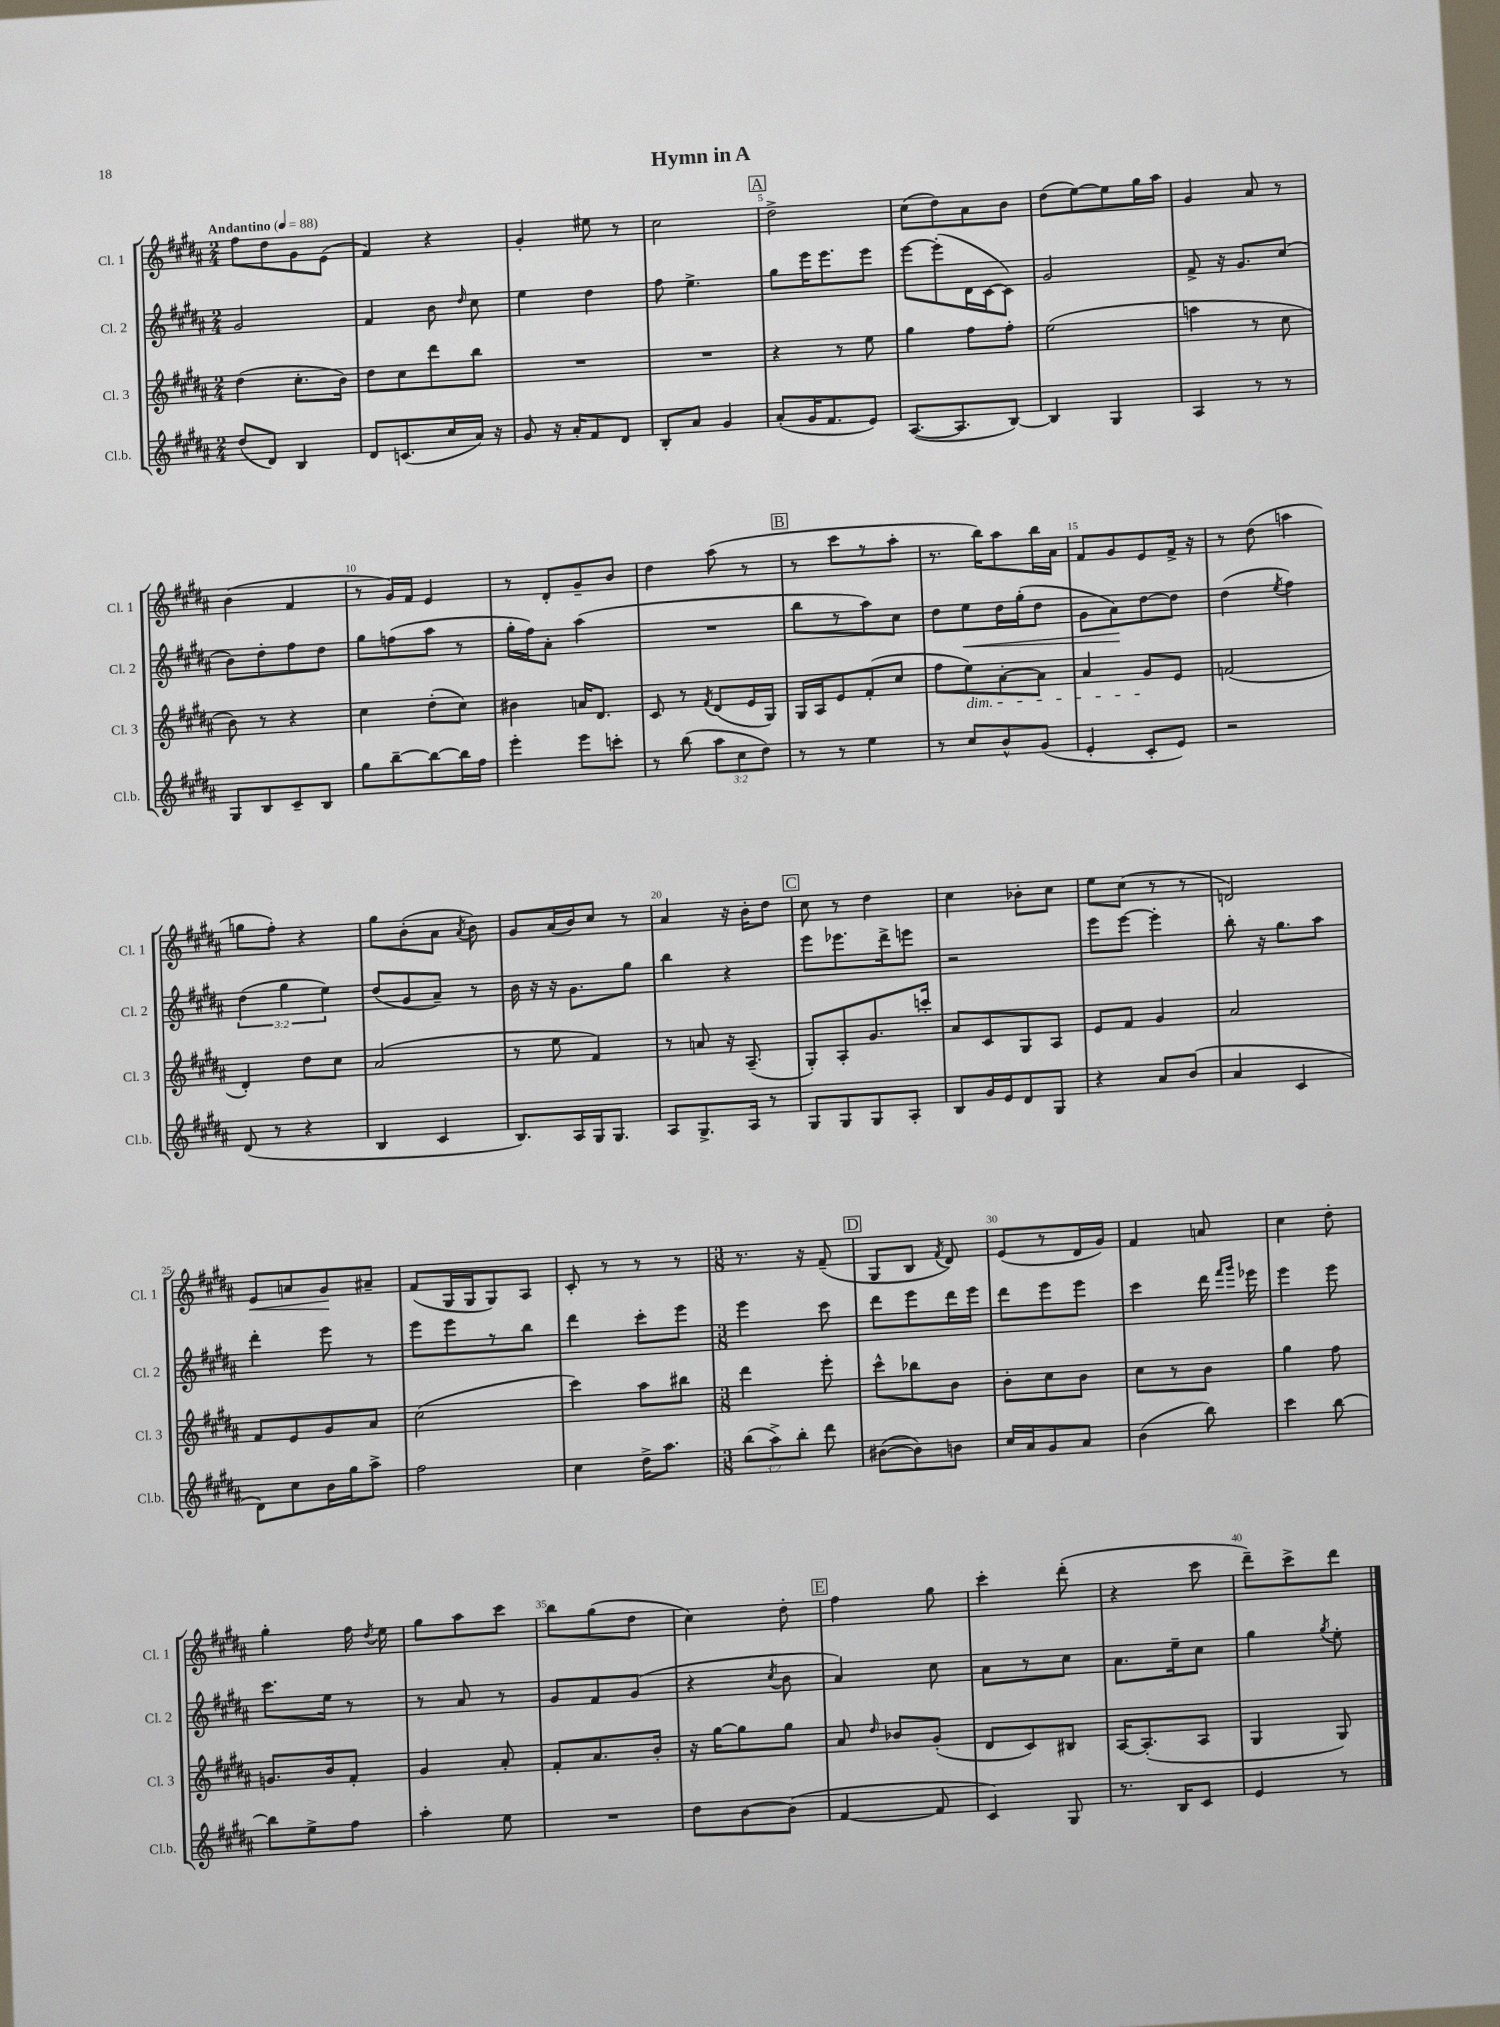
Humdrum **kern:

**kern	**kern	**kern	**kern
*staff4	*staff3	*staff2	*staff1
*clefG2	*clefG2	*clefG2	*clefG2
*k[f#c#g#d#a#]	*k[f#c#g#d#a#]	*k[f#c#g#d#a#]	*k[f#c#g#d#a#]
*M2/4	*M2/4	*M2/4	*M2/4
*MM88	*MM88	*MM88	*MM88
(8dd#	(4dd#	2g#	8ff#
8d#)	.	.	8dd#
4B	8.cc#'	.	8g#
.	.	.	(8e
.	16b)	.	.
=	=	=	=
8d#	8dd#	4f#	4f#)
(8.c	8cc#	.	.
.	8ddd#	8b	4r
16cc#	.	.	.
.	.	16qqdd#	.
16a#)	8bb	8cc#	.
16r	.	.	.
=	=	=	=
8g#	2r	4ee	4g#'
16r	.	.	.
16a#'	.	.	.
8f#	.	4dd#	8ee#
8d#	.	.	8r
=	=	=	=
8B'	2r	8ff#	2cc#
8a#	.	4.ee^	.
4g#	.	.	.
=	=	=	=
(8a#'	4r	8gg#	2dd#^
16g#	.	16eee	.
8.f#	.	8.eee	.
.	8r	.	.
8e)	8ee	8eee	.
=	=	=	=
([8.A#	4gg#	[8eee	(8cc#
.	.	(8eee']	8dd#)
8.A#]	.	.	.
.	8ff#	16d#	8a#
.	.	[16c#	.
[8B)	8ff#'	8c#])	8b
=	=	=	=
4B]	(2ee	2g#	(8dd#
.	.	.	[8ee)
4G#	.	.	8ee]
.	.	.	16gg#
.	.	.	16aa#
=	=	=	=
4A#	4aa	8f#^	4g#
.	.	16r	.
.	.	8.g#	.
8r	8r	.	8a#
8r	8cc#	(8cc#	8r
=	=	=	=
8G#	8b)	8b)	(4b
8B	8r	8dd#'	.
8c#~	4r	8ff#	4f#
8B	.	8dd#	.
=	=	=	=
8gg#	4cc#	8gg#	8r
[8bb~	.	(8ff	16g#)
.	.	.	16f#
8bb_	(8dd#'	8aa#	4e
16bb]	8cc#)	8r	.
16ff#	.	.	.
=	=	=	=
4eee'	4b#	16gg#'	8r
.	.	16ff#)	.
.	.	8a#'	8d#'
8eee	16a	(4aa#	8g#~
.	8.d#	.	.
8ccc'	.	.	8b
=	=	=	=
8r	8c#	2r	4dd#
(8bb	8r	.	.
.	8qf#	.	.
12aa#	(8d#	.	(8aa#
12cc#	.	.	.
.	16e	.	8r
12dd#)	.	.	.
.	16G#)	.	.
=	=	=	=
8r	16G#	8bb	8r
.	16A#	.	.
8r	8e	8r	8ccc#
4ee	(8f#'	8aa#)	8r
.	8cc#	8cc#	8aa#'
=	=	=	=
8r	8ff#	8dd#	8.r
8cc#	8ee)	8ee	.
.	.	.	16bb)
8b^^	[8a#'	16dd#	8aa#
.	.	(16gg#'	.
(8g#	8a#]	8dd#	16bb
.	.	.	16a#
=	=	=	=
4e'	4a#	8g#	8f#
.	.	8a#)	8g#
8c#'	8g#	[8dd#	8e
8e)	8e	8dd#]	16f#^
.	.	.	16r
=	=	=	=
2r	(2f	(4dd#	8r
.	.	.	(8dd#
.	.	8qee	.
.	.	4ff#)	4aa
=	=	=	=
(8d#	4d#')	(6dd#	8gg
8r	.	.	8ff#')
.	.	6gg#	.
4r	8dd#	.	4r
.	.	6ee)	.
.	8cc#	.	.
=	=	=	=
4B	(2a#	(8dd#	8gg#
.	.	8g#	(8b'
4c#	.	8a#~)	8a#
.	.	.	8qa#
.	.	8r	8b)
=	=	=	=
8.B)	8r	16b	8g#
.	.	16r	.
.	8ee	16r	(16a#
16A#	.	8.g#	16b)
16G#	4f#)	.	8cc#
8.G#	.	.	.
.	.	8gg#	8r
=	=	=	=
8A#	8r	4bb	4a#
8.G#^	8a	.	.
.	16r	4r	16r
16A#	(8.A#~	.	16b'
8r	.	.	8dd#
=	=	=	=
8G#	8G#')	8eee	8cc#
8G#	8A#'	8.eee-	8r
8G#	8.g#	.	4dd#
.	.	16ddd#^	.
8A#'	.	8eee	.
.	16ccc'	.	.
=	=	=	=
8B	8a#	2r	4cc#
16g#	8c#	.	.
16e	.	.	.
8d#	8G#	.	8b-'
8G#	8A#	.	8cc#
=	=	=	=
4r	8e	8eee	8ee
.	8f#	[8eee	(8cc#
8a#	4g#	4eee']	8r
(8b	.	.	8r
=	=	=	=
4a#	2a#	8bb'	2d)
.	.	16r	.
.	.	8.gg#	.
4c#	.	.	.
.	.	8aa#	.
=	=	=	=
8d#)	8f#	4ddd#'	8e
8cc#	8e	.	8a
16b	8g#	8eee	8g#
16gg#	.	.	.
8aa#^	8a#	8r	8a#~
=	=	=	=
2ff#	(2cc#	8eee	(8f#
.	.	8eee	16G#
.	.	.	16G#
.	.	8r	8G#)
.	.	8bb	8A#
=	=	=	=
4cc#	4ccc#)	4ddd#	8c#'
.	.	.	8r
16dd#^	8aa#	8ccc#'	8r
8.aa#	.	.	.
.	8bb#	8eee	8r
=	=	=	=
*M3/8	*M3/8	*M3/8	*M3/8
(12bb	4ddd#	4eee	8.r
12aa#^)	.	.	.
12bb'	.	.	.
.	.	.	16r
8ddd#	8eee'	8ccc#	(8f#~
=	=	=	=
([8b#	8ccc#^^	8ddd#	8G#
8b#])	8bb-	8eee	8B
.	.	.	8qf#
8b	8b	16ddd#	8d#)
.	.	16eee	.
=	=	=	=
16cc#	8b'	8ddd#	(8e
16a#	.	.	.
8g#	8cc#	8eee	8r
8a#	8b	8eee	16d#
.	.	.	16g#)
=	=	=	=
(4b	8cc#	4ccc#	4f#
.	8r	.	.
8bb)	8b	16ddd#	8a
.	.	16qqfff#	.
.	.	16qqggg#	.
.	.	16eee-	.
=	=	=	=
4ccc#	4gg#	4eee	4cc#
[8bb	8ff#	8eee	8dd#'
=	=	=	=
8bb]	8.g	8.ccc#	4gg#'
8ee^	.	.	.
.	16b	16ee	.
8ff#	8f#'	8r	16ff#
.	.	.	8qdd#
.	.	.	16ee
=	=	=	=
4aa#'	4g#	8r	8gg#
.	.	8a#	8aa#
8ee	8a#'	8r	8ccc#
=	=	=	=
4.r	8f#'	8g#	8bb
.	8.a#	8f#	(8gg#
.	.	(8g#	8dd#
.	16b'	.	.
=	=	=	=
8dd#	16r	4r	4cc#)
.	[16gg#	.	.
[8b	8gg#]	.	.
.	.	8qcc#	.
(8b]	8gg#	8b	8dd#'
=	=	=	=
[4f#	8a#	4a#)	4ff#
.	16qqdd#	.	.
.	8b-	.	.
8f#]	(8g#'	8cc#	8gg#
=	=	=	=
4c#)	8d#	8a#	4ccc#'
.	8c#)	8r	.
8G#	8B#	8cc#	(8ddd#'
=	=	=	=
8.r	[16A#	8.a#	4r
.	(8.A#']	.	.
16B	.	16ee~	.
8c#	8A#	8cc#	8ccc#
=	=	=	=
4e	4G#	4gg#	8ddd#~)
.	.	.	8ccc#^
.	.	8qgg#	.
8r	8G#)	8ee'	8ddd#
==	==	==	==
*-	*-	*-	*-
